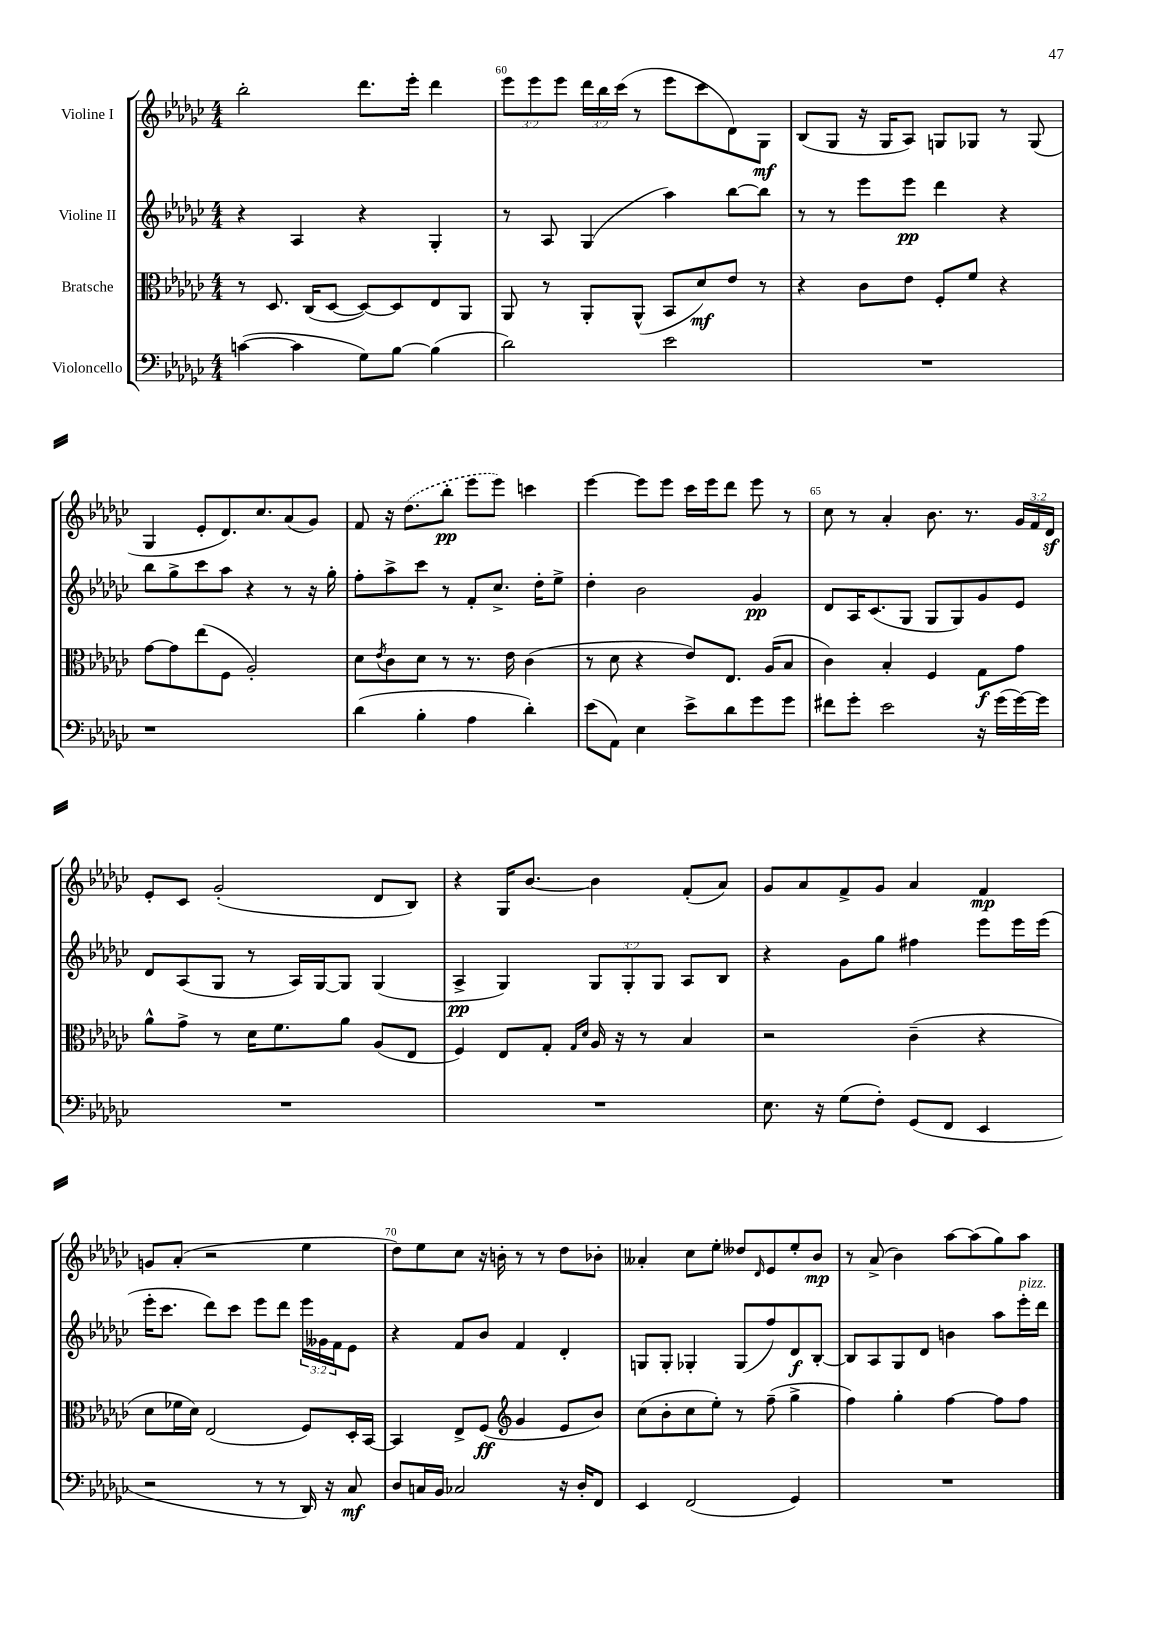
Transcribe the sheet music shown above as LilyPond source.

<<
\new StaffGroup <<
\new Staff = "s0" \with { instrumentName = "Violine I" } {
    \clef treble \key ges \major \numericTimeSignature \time 4/4 \override Staff.TupletNumber.text = #tuplet-number::calc-fraction-text
    bes''2-. des'''8. ees'''16-. des'''4 |
    \tuplet 3/2 { ees'''8 ees'''8 ees'''8 } \tuplet 3/2 { des'''16 bes''16 ces'''16( } r8 ees'''8 ces'''8 des'8) ges8\mf |
    bes8( ges8 r16 ges16 aes8) g8 ges8 r8 ges8( |
    ges4 ees'8-. des'8.) ces''8. aes'8( ges'8) |
    f'8 r16 \once \slurDashed des''8.( bes''8-.\pp ees'''8 ees'''8) c'''4 |
    ees'''4~ ees'''8 ees'''8 ces'''16 ees'''16 des'''8 ees'''8 r8 |
    ces''8 r8 aes'4-. bes'8. r8. \tuplet 3/2 { ges'16 f'16 des'16\sf } |
    ees'8-. ces'8 ges'2-.( des'8 bes8) |
    r4 ges16 bes'8.~ bes'4 f'8-.( aes'8) |
    ges'8 aes'8 f'8-> ges'8 aes'4 f'4\mp |
    g'8 aes'8-.( r2 ees''4 |
    des''8) ees''8 ces''8 r16 b'16-. r8 r8 des''8 bes'8-. |
    aeses'4-. ces''8 ees''8-. deses''8 \grace { des'16 } ees'8 ees''8-. bes'8\mp |
    r8 aes'8->( bes'4) aes''8~ aes''8( ges''8) aes''8 \bar "|." |
}
\new Staff = "s1" \with { instrumentName = "Violine II" } {
    \clef treble \key ges \major \numericTimeSignature \time 4/4 \override Staff.TupletNumber.text = #tuplet-number::calc-fraction-text
    r4 aes4 r4 ges4-. |
    r8 aes8 ges4( aes''4) bes''8~ bes''8 |
    r8 r8 ees'''8 ees'''8\pp des'''4 r4 |
    bes''8 ges''8-> ces'''8 aes''8 r4 r8 r16 ges''16-. |
    f''8-. aes''8-> ces'''8 r8 f'8-. ces''8.-> des''16-. ees''8-> |
    des''4-. bes'2 ges'4\pp |
    des'8 aes16 ces'8.( ges8 ges8 ges8) ges'8 ees'8 |
    des'8 aes8( ges8 r8 aes16) ges16~ ges8 ges4( |
    aes4->\pp ges4) \tuplet 3/2 { ges8 ges8-. ges8 } aes8 bes8 |
    r4 ges'8 ges''8 fis''4 ees'''8 ees'''16 ees'''16( |
    ees'''16-. ces'''8. des'''8) ces'''8 ees'''8 des'''8 \tuplet 3/2 { ees'''16 geses'16 f'16 } ees'8 |
    r4 f'8 bes'8 f'4 des'4-. |
    g8 g8-. ges4-. ges8( f''8) des'8\f bes8~-. |
    bes8 aes8 ges8 des'8 b'4 aes''8 ees'''16-.^\markup { \italic "pizz." } des'''16 \bar "|." |
}
\new Staff = "s2" \with { instrumentName = "Bratsche" } {
    \clef alto \key ges \major \numericTimeSignature \time 4/4
    r8 des8. ces16( des8~ des8~) des8 ees8 aes,8 |
    aes,8 r8 aes,8-. aes,8-^( bes,8 des'8\mf) ees'8 r8 |
    r4 ces'8 ees'8 f8-. f'8 r4 |
    ges'8~ ges'8 ees''8( f8 aes2-.) |
    des'8 \acciaccatura { ees'8 } ces'8 des'8 r8 r8. ees'16 ces'4( |
    r8 des'8 r4 ees'8) ees8. aes16( bes8 |
    ces'4) bes4-. f4 ges8\f ges'8 |
    aes'8-^ ges'8-> r8 des'16 f'8. aes'8 aes8( ees8 |
    f4) ees8 ges8-. \grace { ges16 des'16 } aes16 r16 r8 bes4 |
    r2 ces'4--( r4 |
    des'8 fes'16 des'16) ees2( f8) des16-. bes,16~ |
    bes,4 ees8-> f8\ff( \clef treble ges'4 ees'8 bes'8) |
    ces''8( bes'8-. ces''8 ees''8-.) r8 f''8--( ges''4-> |
    f''4) ges''4-. f''4~ f''8 f''8 \bar "|." |
}
\new Staff = "s3" \with { instrumentName = "Violoncello" } {
    \clef bass \key ges \major \numericTimeSignature \time 4/4
    c'4~( c'4 ges8) bes8~ bes4( |
    des'2) ees'2 |
    R1 |
    r1 |
    des'4( bes4-. aes4 des'4-.) |
    ees'8( aes,8) ees4 ees'8-> des'8 ges'8 ges'8 |
    fis'8 ges'8-. ees'2 r16 ges'16( ges'16~) ges'16 |
    R1 |
    R1 |
    ees8. r16 ges8( f8-.) ges,8( f,8 ees,4 |
    r2 r8 r8 des,16) r16 ces8\mf |
    des8 c16 bes,16 ces2 r16 des16-. f,8 |
    ees,4 f,2( ges,4) |
    R1 \bar "|." |
}
>>
>>
\layout { \context { \Score currentBarNumber = #59 \override BarNumber.break-visibility = ##(#f #t #t) barNumberVisibility = #(every-nth-bar-number-visible 5) } }
